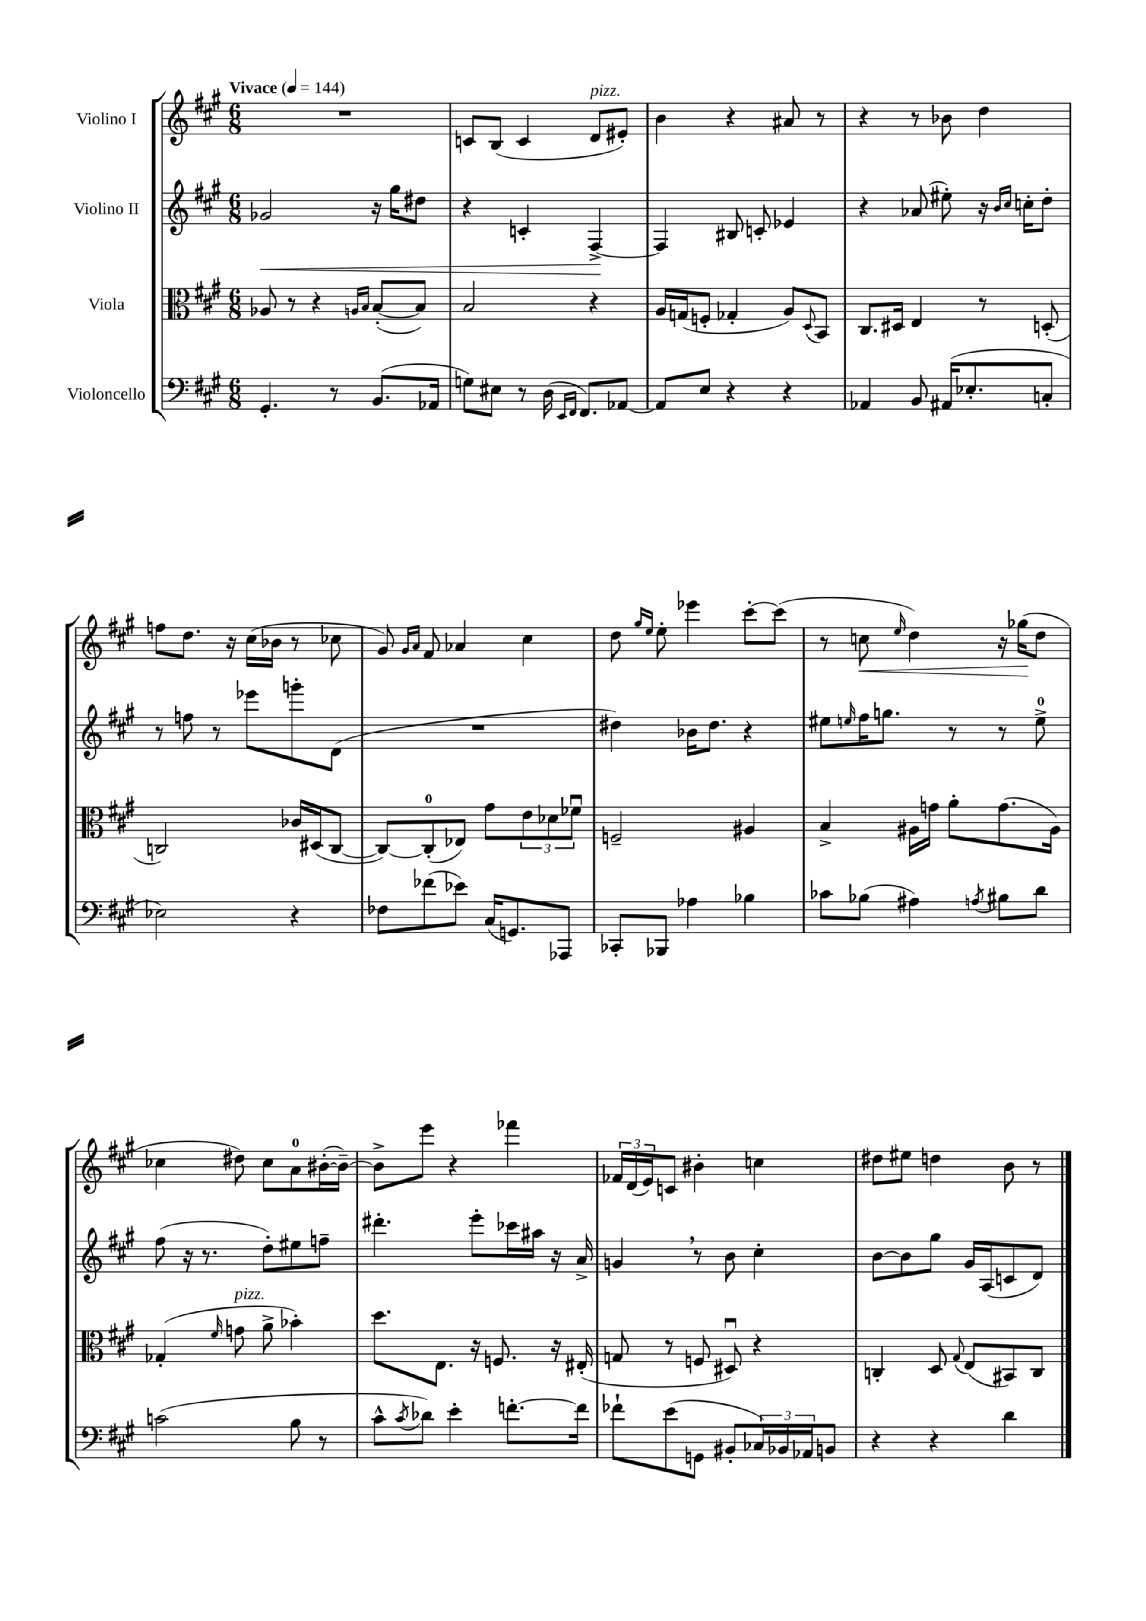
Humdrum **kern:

**kern	**kern	**kern	**dynam	**kern	**dynam
*part4	*part3	*part2	*part2	*part1	*part1
*staff4	*staff3	*staff2	*staff2	*staff1	*staff1
*I"Violoncello	*I"Viola	*I"Violino II	*	*I"Violino I	*
*clefF4	*clefC3	*clefG2	*	*clefG2	*
*k[f#c#g#]	*k[f#c#g#]	*k[f#c#g#]	*	*k[f#c#g#]	*
*M6/8	*M6/8	*M6/8	*	*M6/8	*
*MM144	*MM144	*MM144	*	*MM144	*
=1	=1	=1	=1	=1	=1
!	!	!	!	!LO:TX:a:B:t=Vivace	!
!	!	!	!LO:HP:b	!	!
4.GG#'/	8A-X/	2g-X/	<	2.r	.
.	8r	.	.	.	.
.	4r	.	.	.	.
8r	.	.	.	.	.
.	16qqAn/LL	.	.	.	.
.	16qqB/JJ	.	.	.	.
(8.BB/L	([8B'/L	16r	.	.	.
.	.	16gg#\KL	.	.	.
.	8B/J])	8dd#X\J	.	.	.
16AA-X/Jk	.	.	.	.	.
=2	=2	=2	=2	=2	=2
8Gn\L)	2B/	4r	.	8cn/L	.
8E#X\J	.	.	.	(8B/J	.
8r	.	4cn'/	.	4c/	.
(16D\	.	.	.	.	.
16qqEE/LL	.	.	.	.	.
16qqFF#/JJ	.	.	.	.	.
8.FF#/L)	.	.	.	.	.
!	!	!	!	!LO:TX:a:i:t=pizz.	!
.	4r	[4F#^/	.	8d/L	.
[8AA-X/J	.	.	.	8e#X'/J)	.
.	.	.	[	.	.
=3	=3	=3	=3	=3	=3
8AA-/L]	16A/LL	4F#/]	.	4b\	.
.	(16Gn/J	.	.	.	.
8E/J	8Fn'/J	.	.	.	.
4r	4G-X'/	8B#X/	.	4r	.
.	.	8cn'/	.	.	.
4r	8A/L)	4e-X/	.	8a#X/	.
.	8qqD/	.	.	.	.
.	8BB/J	.	.	8r	.
=4	=4	=4	=4	=4	=4
4AA-X/	8.C#/L	4r	.	4r	.
.	16D#X/Jk	.	.	.	.
8BB/	4E/	(8a-X/	.	8r	.
(16AA#X/KL	.	8ee#X'\)	.	8b-X\	.
8.E-X'/	.	.	.	.	.
.	8r	16r	.	4dd\	.
.	.	16qqb/LL	.	.	.
.	.	16qqcc#/JJ	.	.	.
.	.	16ccn'\KL	.	.	.
8Cn'/J	(8Dn'/	8dd'\J	.	.	.
!!LO:LB:g=z
=5	=5	=5	=5	=5	=5
2E-X\)	2Cn/)	8r	.	8ffn\L	.
.	.	8ffn\	.	8.dd\J	.
.	.	8r	.	.	.
.	.	.	.	16r	.
.	.	8eee-X\L	.	(16cc#\LL	.
.	.	.	.	16b-X\JJ	.
4r	16c-X/LL	8gggn'\	.	8r	.
.	(16D#X/J	.	.	.	.
.	[8C/J	(8d\J	.	8cc-X\	.
=6	=6	=6	=6	=6	=6
8F-X\L	8C/L_)	2.r	.	8g#/)	.
.	.	.	.	16qqg#/LL	.
.	.	.	.	16qqa/JJ	.
(8f-X\	(8C'/]	.	.	8f#/	.
8e-X\J)	8E-X/J)	.	.	4a-X/	.
(16C#/KL	8g#\L	.	.	.	.
8.GGn/)	.	.	.	.	.
.	12e\	.	.	4cc#\	.
.	12d-X\	.	.	.	.
8AAA-X/J	.	.	.	.	.
.	12f-Xu\J	.	.	.	.
=7	=7	=7	=7	=7	=7
8CC-X'/L	2Fn~/	4dd#X\)	.	8dd\	.
.	.	.	.	16qqgg#/LL	.
.	.	.	.	16qqee/JJ	.
8BBB-X/J	.	.	.	8ee'\	.
4A-X\	.	16b-X\KL	.	4eee-X\	.
.	.	8.dd#\J	.	.	.
4B-X\	4A#X/	4r	.	[8ccc#'\L	.
.	.	.	.	(8ccc#\J]	.
=8	=8	=8	=8	=8	=8
8c-X\L	4B^/	8ee#X\L	.	8r	.
.	.	16qqeen/	.	.	.
!	!	!	!	!	!LO:HP:b
(8B-X\J	.	16ff#\K	.	8ccn\	<
.	.	8.ggn\J	.	.	.
.	.	.	.	16qqee/	.
4A#X\)	16A#X\LL	.	.	4dd\)	.
.	16gn\JJ	.	.	.	.
.	8a'\L	8r	.	.	.
8qAn/	.	.	.	.	.
8B#X\L	(8.g\	8r	.	16r	.
.	.	.	.	(16gg-X\KL	.
8d\J	.	8ee^\	.	8dd\J	[
.	16A#\Jk)	.	.	.	.
!!LO:LB:g=z
=9	=9	=9	=9	=9	=9
(2cn\	(4G-X'/	(8ff#\	.	4cc-X\	.
.	.	16r	.	.	.
.	.	8.r	.	.	.
.	16qqf#/	.	.	.	.
!	!LO:TX:a:i:t=pizz.	!	!	!	!
.	8gn\	.	.	8dd#X\)	.
.	8a^\	8dd'\L)	.	8cc-\L	.
8B\	4b-X'\)	8ee#X\	.	8a\	.
8r	.	8ffn~\J	.	([16b#X'\L	.
.	.	.	.	16b#~\JJ_)	.
=10	=10	=10	=10	=10	=10
8c#^^\L	8.dd\L	4.ddd#X'\	.	8b#^\L]	.
8qc#/	.	.	.	.	.
8d-X\J)	.	.	.	8eee\J	.
.	8.E\J	.	.	.	.
4e'\	.	.	.	4r	.
.	16r	8eee'\L	.	.	.
.	8.Fn/	.	.	.	.
[8.fn'\L	.	16ccc-X\L	.	4fff-X\	.
.	.	16aa#X\JJ	.	.	.
.	16r	16r	.	.	.
16f\Jk]	(16E#X'/	16a^/	.	.	.
=11	=11	=11	=11	=11	=11
8f-X`\L	8Gn/	4gn,/	.	24f-X/LL	.
.	.	.	.	(24d/	.
.	.	.	.	24e/J)	.
(8e\	8r	.	.	8cn/J	.
8GGn\J	8Fn/	8r	.	4b#X'\	.
8BB#X'/L	8D#Xu/)	8b\	.	.	.
24C-X/L)	4r	4cc#'\	.	4ccn\	.
24BB-X/	.	.	.	.	.
24AA-X/J	.	.	.	.	.
8BBn/J	.	.	.	.	.
=12	=12	=12	=12	=12	=12
4r	4Cn'/	[8b\L	.	8dd#X\L	.
.	.	8b\]	.	8ee#X\J	.
4r	8D/	8gg#\J	.	4ddn\	.
.	8qqG#/	.	.	.	.
.	(8E/L	16g#/LL	.	.	.
.	.	(16A/J	.	.	.
4d\	8BB#X/)	8cn/	.	8b\	.
.	8C/J	8d/J)	.	8r	.
==	==	==	==	==	==
*-	*-	*-	*-	*-	*-
